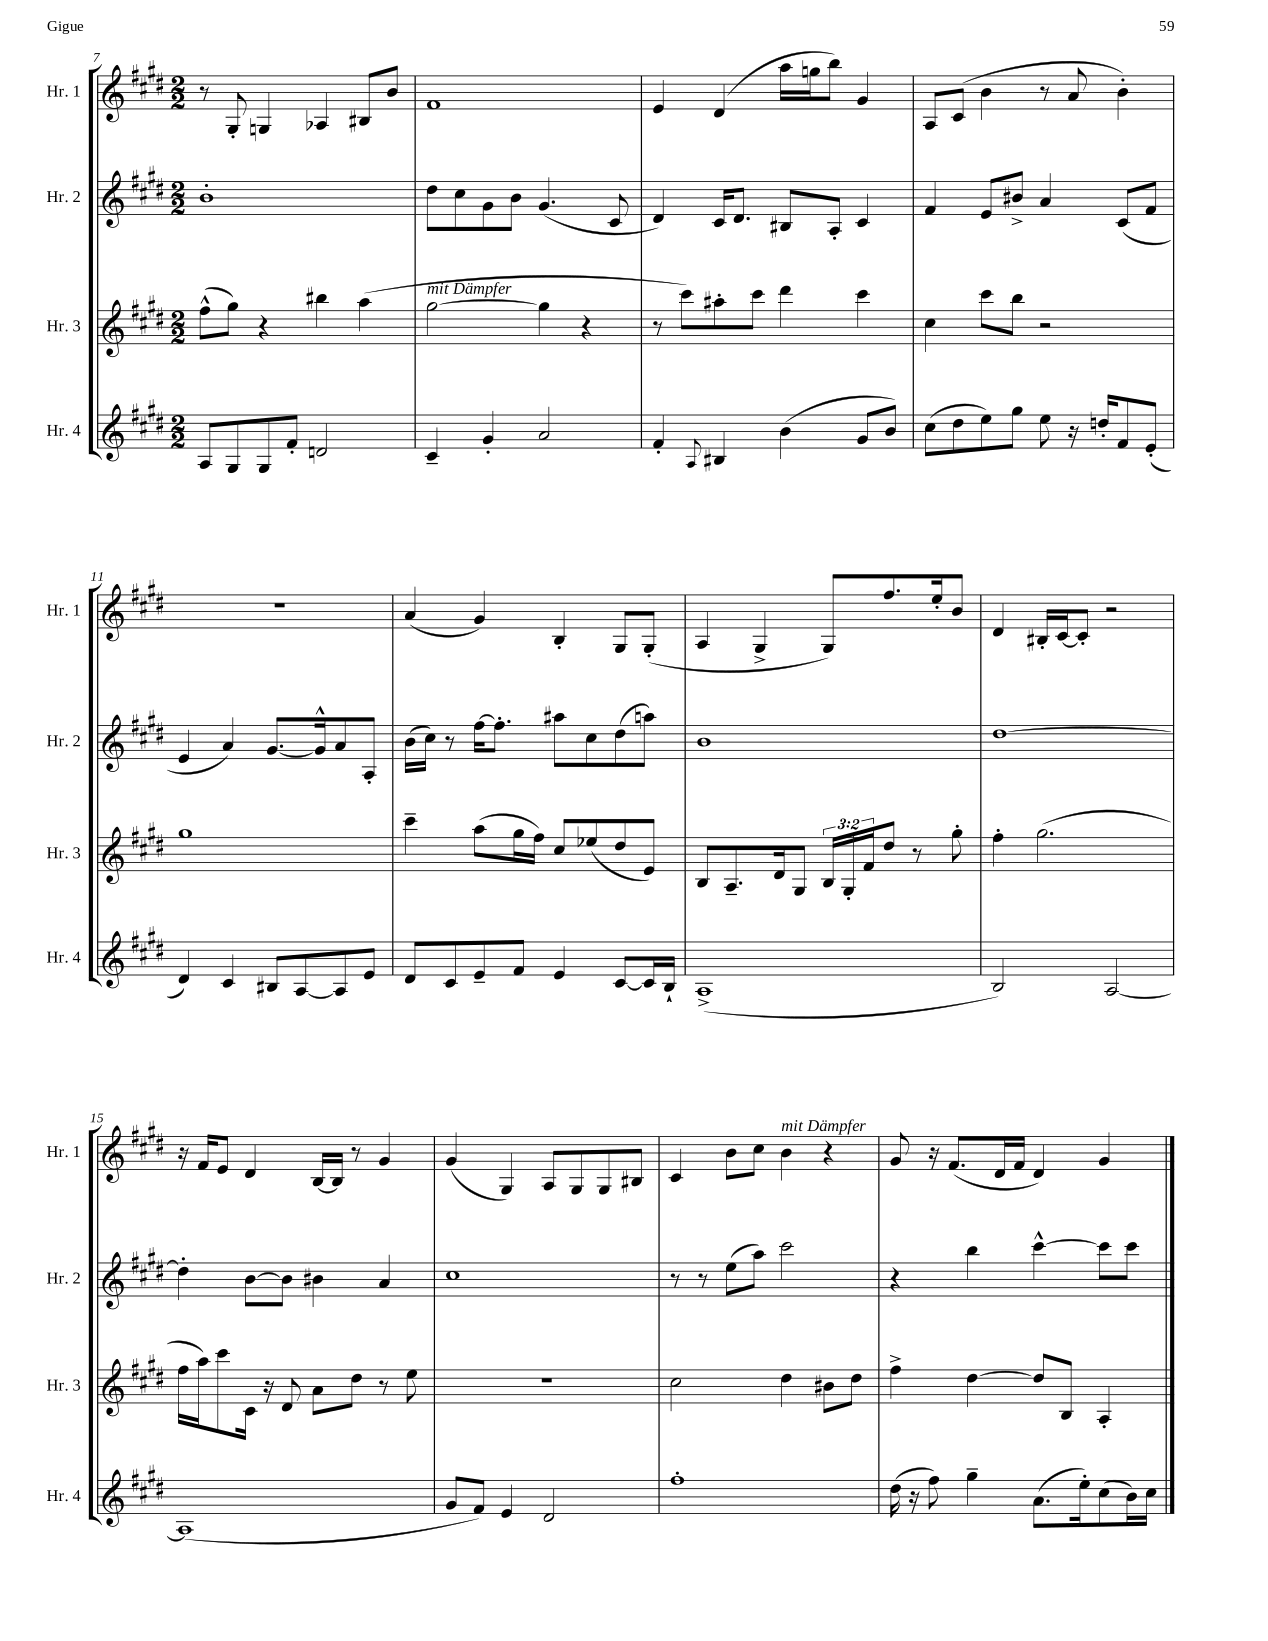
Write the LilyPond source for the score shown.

<<
\new StaffGroup <<
\new Staff = "s0" \with { instrumentName = "Hr. 1" shortInstrumentName = "Hr. 1" } {
    \clef treble \key e \major \numericTimeSignature \time 2/2
    r8 gis8-. g4 aes4 bis8 b'8 |
    fis'1 |
    e'4 dis'4( a''16 g''16 b''8) gis'4 |
    a8 cis'8( b'4 r8 a'8 b'4-.) |
    r1 |
    a'4( gis'4) b4-. gis8 gis8-.( |
    a4 gis4-> gis8) fis''8. e''16-. b'8 |
    dis'4 bis16-. cis'16~ cis'8-. r2 |
    r16 fis'16 e'8 dis'4 b16~ b16 r8 gis'4 |
    gis'4( gis4) a8 gis8 gis8 bis8 |
    cis'4 b'8 cis''8 b'4^\markup { \italic "mit Dämpfer" } r4 |
    gis'8 r16 fis'8.( dis'16 fis'16 dis'4) gis'4 \bar "|." |
}
\new Staff = "s1" \with { instrumentName = "Hr. 2" shortInstrumentName = "Hr. 2" } {
    \clef treble \key e \major \numericTimeSignature \time 2/2
    b'1-. |
    dis''8 cis''8 gis'8 b'8 gis'4.( cis'8 |
    dis'4) cis'16 dis'8. bis8 a8-. cis'4 |
    fis'4 e'8 bis'8-> a'4 cis'8( fis'8 |
    e'4 a'4) gis'8.~ gis'16-^ a'8 a8-. |
    b'16( cis''16) r8 fis''16~ fis''8.-. ais''8 cis''8 dis''8( a''8) |
    b'1 |
    dis''1~ |
    dis''4-. b'8~ b'8 bis'4 a'4 |
    cis''1 |
    r8 r8 e''8( a''8) cis'''2 |
    r4 b''4 cis'''4~-^ cis'''8 cis'''8 \bar "|." |
}
\new Staff = "s2" \with { instrumentName = "Hr. 3" shortInstrumentName = "Hr. 3" } {
    \clef treble \key e \major \numericTimeSignature \time 2/2 \override Staff.TupletNumber.text = #tuplet-number::calc-fraction-text
    fis''8-^( gis''8) r4 bis''4 a''4( |
    gis''2~^\markup { \italic "mit Dämpfer" } gis''4 r4 |
    r8 cis'''8) ais''8-. cis'''8 dis'''4 cis'''4 |
    cis''4 cis'''8 b''8 r2 |
    gis''1 |
    cis'''4-- a''8( gis''16 fis''16) cis''8 ees''8( dis''8 e'8) |
    b8 a8.-- dis'16 gis8 \tuplet 3/2 { b16 gis16-. fis'16 } dis''8 r8 gis''8-. |
    fis''4-. gis''2.( |
    fis''16 a''16) cis'''8 cis'16 r16 dis'8 a'8 dis''8 r8 e''8 |
    r1 |
    cis''2 dis''4 bis'8 dis''8 |
    fis''4-> dis''4~ dis''8 b8 a4-. \bar "|." |
}
\new Staff = "s3" \with { instrumentName = "Hr. 4" shortInstrumentName = "Hr. 4" } {
    \clef treble \key e \major \numericTimeSignature \time 2/2
    a8 gis8 gis8 fis'8-. d'2 |
    cis'4-- gis'4-. a'2 |
    fis'4-. \appoggiatura { a8 } bis4 b'4( gis'8 b'8) |
    cis''8( dis''8 e''8) gis''8 e''8 r16 d''16-. fis'8 e'8-.( |
    dis'4) cis'4 bis8 a8~ a8 e'8 |
    dis'8 cis'8 e'8-- fis'8 e'4 cis'8~ cis'16 b16-! |
    a1->( |
    b2) a2~ |
    a1( |
    gis'8 fis'8) e'4 dis'2 |
    fis''1-. |
    dis''16( r16 fis''8) gis''4-- a'8.( e''16-.) cis''8( b'16) cis''16 \bar "|." |
}
>>
>>
\layout { \context { \Score currentBarNumber = #7 } }
